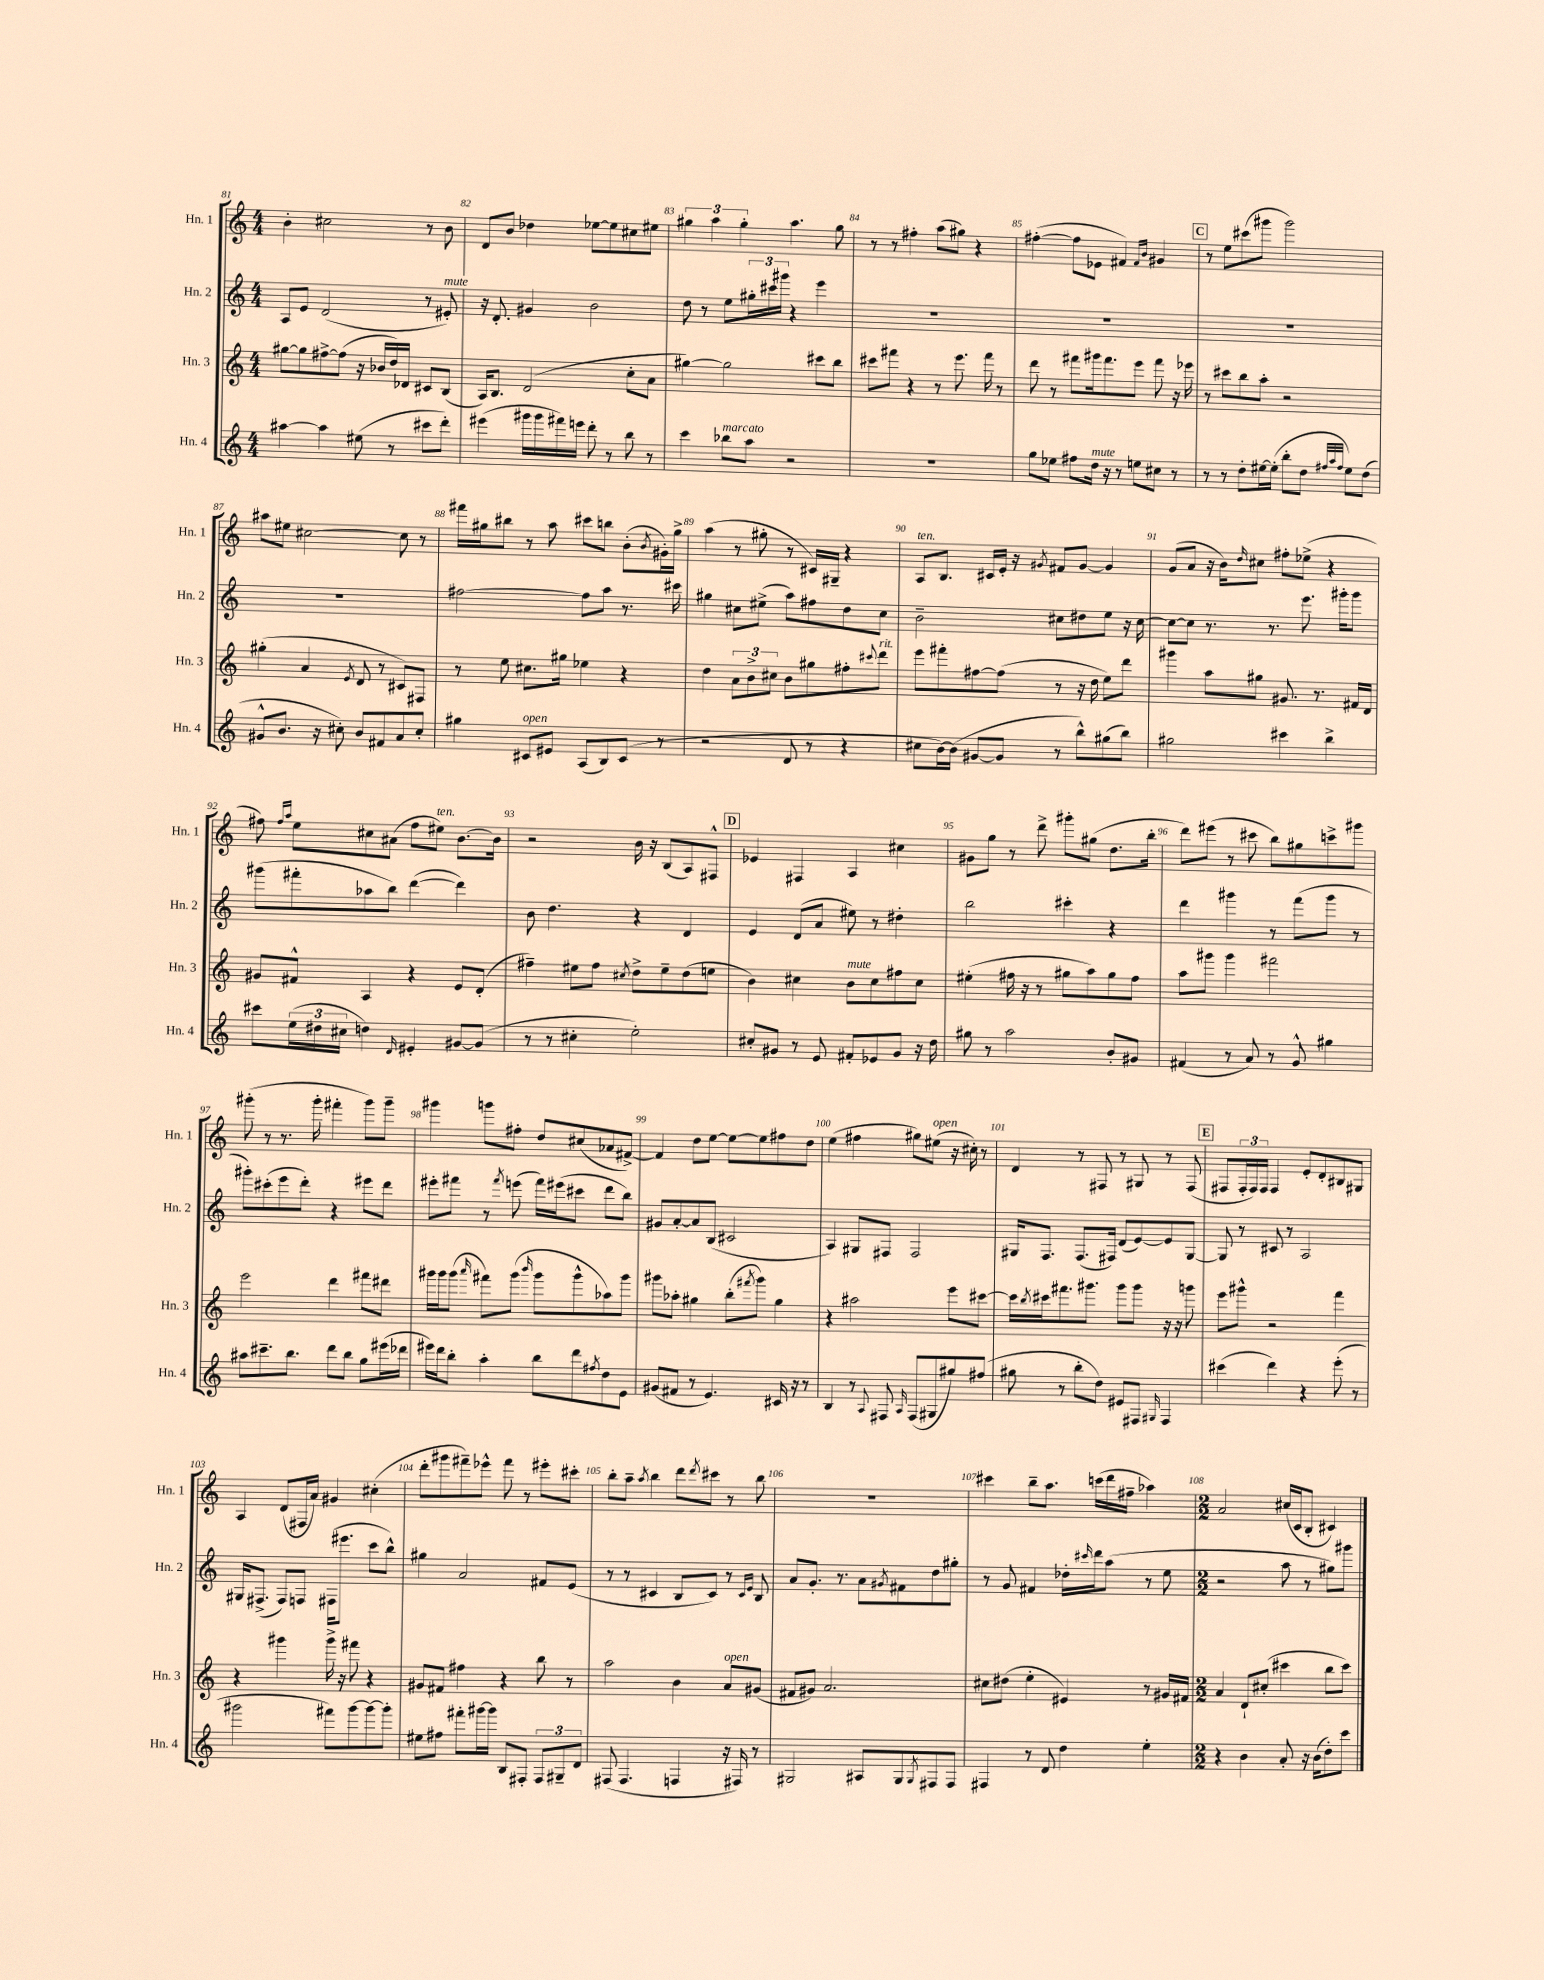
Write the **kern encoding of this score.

**kern	**kern	**kern	**kern
*staff4	*staff3	*staff2	*staff1
*clefG2	*clefG2	*clefG2	*clefG2
*k[]	*k[]	*k[]	*k[]
*M4/4	*M4/4	*M4/4	*M4/4
[4aa#	[8gg#	8A	4b'
.	8gg#]	8e	.
4aa#]	[8ff#^	(2d	2cc#
.	(8ff#]	.	.
(8ee#	16r	.	.
.	16b-	.	.
8r	16dd)	.	.
.	16d-	.	.
8ccc#	8c#	8r	8r
8ddd')	(8B	8e#')	8b
=	=	=	=
(4eee#	16A)	16r	8d
.	8.B	8.d'	.
.	.	.	8b
16ggg#	(2d	4g#	4dd-
16ggg#	.	.	.
16fff#)	.	.	.
16eee	.	.	.
8ddd'	.	2b	[8ee-
8r	.	.	8ee-]
8bb	8cc'	.	8cc#
8r	8a	.	8ee#
=	=	=	=
4ccc	[4gg#)	8dd	6gg#
.	.	8r	.
.	.	.	6aa
8bb-	2gg#]	8ee	.
.	.	.	6gg#'
8aa	.	24gg#'	.
.	.	24ccc#	.
.	.	24ggg#	.
2r	.	4r	4.aa
.	8ccc#	4eee	.
.	8bb	.	8gg#
=	=	=	=
1r	8ccc#	1r	8r
.	8fff#	.	8r
.	4r	.	4ff#'
.	8r	.	(8aa
.	8.eee	.	8gg#)
.	.	.	4r
.	16fff#	.	.
.	8r	.	.
=	=	=	=
8gg	8ddd	1r	([4ff#'
8ee-	8r	.	.
8ff#	8fff#	.	8ff#]
16dd	16ggg#	.	8e-
16r	8.fff#	.	.
8r	.	.	4f#)
8ee	8eee	.	.
.	.	.	16qqf#
.	.	.	16qqb
8cc#	8fff#	.	4g#
8r	16r	.	.
.	16eee-	.	.
=	=	=	=
8r	8r	1r	8r
8r	8ccc#	.	8ee
8dd'	8bb	.	(8ccc#
[16ee#	8aa'	.	8ggg#
(16ee#']	.	.	.
8bb'	2r	.	2ggg#)
8dd	.	.	.
32qqff#	.	.	.
32qqaa	.	.	.
32qqff#	.	.	.
8ee#)	.	.	.
(8dd	.	.	.
=	=	=	=
8g#^^	(4gg#'	1r	8aa#
8.b	.	.	8ee#
.	4a	.	[2cc#
16r	.	.	.
8cc#')	.	.	.
.	8qe	.	.
8b	8d	.	.
8f#	8r	.	.
8a	8c#)	.	8cc#]
8cc#'	8F#	.	8r
=	=	=	=
4gg#	8r	[2ff#	16fff#
.	.	.	16gg#
.	8ee	.	8bb#
8c#	8.cc#	.	8r
8e#	.	.	8aa
.	16gg#	.	.
(8A	4ee-	8ff#]	8ccc#
8B)	.	8aa	8bb
(8c#	4r	8.r	(8b'
.	.	.	8qb
8r	.	.	16g#')
.	.	16ccc#	16gg#^
=	=	=	=
2r	4dd	4gg#	(4aa
.	12a	8cc#	8r
.	12b^	.	.
.	.	(8ee#^	8gg#'
.	12cc#	.	.
8d	8b	8aa)	8r
8r	8gg#	8ff#	16c#)
.	.	.	16G#~
4r	8ff#'	8dd	4r
.	8qqccc#	.	.
.	8ddd	8cc#	.
=	=	=	=
8cc#	8eee	2b~	8A
[16b)	8fff#'	.	8.B
(16b]	.	.	.
[8g#	[8ff#	.	.
.	.	.	16c#
8g#]	(8ff#]	.	16e'
.	.	.	16r
.	.	.	8qg#
8r	8r	8cc#	8f#
8bb^^)	16r	8dd#	[8g#
.	16dd	.	.
(8gg#	8ee)	8ee	4g#]
8bb)	8ddd	16r	.
.	.	[16cc#	.
=	=	=	=
2gg#	4ggg#	8cc#_	(8g
.	.	8cc#]	8a
.	8aa	8.r	16r
.	.	.	16b)
.	.	.	16qqdd
.	8gg#	.	8cc#
.	.	8.r	.
4ccc#	8.g#	.	8ff#'
.	.	8.eee	(8ee-^
.	8.r	.	.
4bb^	.	.	4r
.	.	16ggg#'	.
.	16f#	8ggg#	.
.	16d	.	.
=	=	=	=
8ccc#	8g#	(8ggg#	8ff#)
.	.	.	16qqff#
.	.	.	16qqaa
(24ee	8f#^^	8fff#'	8ee
24dd#	.	.	.
24cc#	.	.	.
4dd)	4A	8aa-	8cc#
.	.	8bb)	(8a#
16qqd	.	.	.
4e#'	4r	([4ddd	8ff#
.	.	.	8ee#)
[8g#	8e	4ddd])	[8.b
(8g#]	(8d'	.	.
.	.	.	16b]
=	=	=	=
8r	4ff#~)	8b	2r
8r	.	4.dd	.
4cc#'	8ee#	.	.
.	8ff#	.	.
.	8qcc#	.	.
2ee')	8dd^	4r	16b
.	.	.	16r
.	8ee#~	.	(8B
.	(8dd	4d	8A)
.	8ee	.	8F#^^
=	=	=	=
8cc#'	4b)	4e	4e-
8g#	.	.	.
8r	4cc#	(8d	4F#
8e	.	8a	.
8f#'	8b	8ee#)	4A
8e-	8cc#	8r	.
8g#	8ff#	4dd#'	4cc#
16r	8cc#	.	.
16dd	.	.	.
=	=	=	=
8gg#	(4ee#'	2bb	8g#
8r	.	.	8gg
2aa	16ff#	.	8r
.	16r	.	.
.	8r	.	8ddd^
.	8gg#	4ccc#'	8ggg#'
.	8aa)	.	(8gg#
8b'	8gg#	4r	8.dd
8g#	8ff#	.	.
.	.	.	16bb'
=	=	=	=
(4f#	8aa	4ddd	8ddd)
.	8ggg#	.	(8eee#
8r	4ggg#	4ggg#	8r
8a)	.	.	8ccc#
8r	2fff#	8r	8bb)
8g^^	.	(8fff	8gg#
4gg#	.	8ggg#	8ccc^
.	.	8r	8ggg#
=	=	=	=
8aa#	2eee	8ggg#')	(8ggg#'
8.ccc#~	.	(8ccc#'	8r
.	.	8eee	8.r
8.bb	.	.	.
.	.	8ddd')	.
.	.	.	16ggg#'
8ddd	4ddd	4r	4fff#'
8bb	.	.	.
8gg	8fff#	8eee#	8ggg#)
(16eee#	8ddd#	8ddd	8ggg#~
16ddd-	.	.	.
=	=	=	=
16eee#)	16ggg#	8eee#'	4ggg#
16ddd	16ggg#	.	.
8bb'	(8ggg#	8fff#	.
.	16qqaaa	.	.
4aa'	8fff#)	8r	8ggg
.	.	8qfff#	.
.	(8ggg#	(8eee	8ff#'
.	16qqbbb	.	.
8bb	8ggg#	16fff#)	8dd
.	.	(16eee#	.
8ddd	8ggg#^^	8ccc#	(8cc#
8qff#	.	.	.
8dd	8aa-)	8ddd	8a-
8e	8ggg#	8bb)	[8f#^)
=	=	=	=
(8g#	8ggg#	8g#	4f#]
8f#	8aa-'	[8a'	.
8r	4gg#	8a]	8dd
4.e)	.	(8B	[8ee
.	(8bb'	2c#	8ee_
.	8qfff#	.	.
.	8ggg#)	.	8ee]
16c#	4gg#	.	8ff#
16r	.	.	.
8r	.	.	8dd
=	=	=	=
4B	4r	4A)	(4ee
8r	2aa#	8G#	4ff#
8qqA	.	.	.
8F#	.	8F#	.
16qqA	.	.	.
(8F#	.	2F#	8gg#)
8G#	.	.	(8ee#
8gg#)	8eee	.	16r
.	.	.	16cc#')
(8ff#	[8ccc#	.	8r
=	=	=	=
8gg#	16ccc#]	16G#	4d
.	8qbb	.	.
.	16ccc#	8.F	.
8r	8.fff#	.	.
8bb'	.	(8.F	8r
.	8.ggg#	.	.
8dd)	.	.	8F#
.	.	16F#)	.
8e#	8ggg#	(8d	8r
8F#	8ggg#	[8e)	8G#
16qqG#	.	.	.
4F#	16r	8e]	8r
.	16r	.	.
.	8ggg	[8G#	(8F#
=	=	=	=
(4ccc#	8eee	8G#]	8F#
.	8ggg#^^	8r	24F#'
.	.	.	24F#)
.	.	.	24F#
4ddd)	2r	8c#	4F#
.	.	8r	.
4r	.	2A	8e'
.	.	.	8d'
(8eee'	4fff	.	8B#
8r	.	.	8G#
=	=	=	=
2ggg#	4r	16G#	4A
.	.	(8.F#^	.
.	4ggg#	8F#)	(8d
.	.	8F	16F#
.	.	.	16a)
8fff#)	16ggg#^	(16F#	4g#
.	16r	8.eee#	.
[8ggg#	8fff#	.	.
8ggg#_	4r	8ccc	(4cc#'
8ggg#']	.	8bb^^)	.
=	=	=	=
8ee#	8g#	4gg#	8ddd'
8ff#	8f#	.	8ggg#
8fff#'	4ff#	2a	8fff#~)
[16ggg#	.	.	8eee-^^
16ggg#]	.	.	.
8B	4r	.	8fff#
8F#'	.	.	8r
12F#	8bb	8f#	8eee#'
12G#~	.	.	.
.	8r	(8e	8ccc#'
12d	.	.	.
=	=	=	=
(8F#	2aa	8r	8bb'
4.F#	.	8r	8aa~
.	.	.	8qaa
.	.	4c#	4bb
4F	4b	8B	8ddd
.	.	.	8qddd
.	.	8c#)	8ccc#
16r	8a	8r	8r
16F#)	.	.	.
.	.	16qqc#	.
.	.	16qqe	.
8r	(8g#	8B	8bb
=	=	=	=
2G#	8f#	8a	1r
.	8g#)	8.g'	.
.	2.a	.	.
.	.	8.r	.
8A#	.	8a	.
.	.	8qg#	.
8G#	.	8f#	.
8qG#	.	.	.
8F#	.	8dd	.
8F#	.	8gg#'	.
=	=	=	=
4F#	8cc#	8r	4ccc#
.	(8dd#	8g	.
8r	4ee'	4f#	8bb~
8d	.	.	8.aa
4dd	4e#)	16dd-'	.
.	.	16qqccc#	.
.	.	16ddd	(16ccc
.	.	(8aa	16ddd
.	.	.	16ff#~
4ee'	8r	8r	4aa-)
.	16g#	8ee	.
.	16f#	.	.
=	=	=	=
*M2/2	*M2/2	*M2/2	*M2/2
4r	4a	2r	2a
4b	8d`	.	.
.	(8cc#'	.	.
8a'	4ccc#	8aa	(16cc#
.	.	.	16c
16r	.	8r	8B'
(16b	.	.	.
8dd')	8bb	8gg#)	4c#)
8ccc	8ccc#)	8ggg#	.
==	==	==	==
*-	*-	*-	*-
